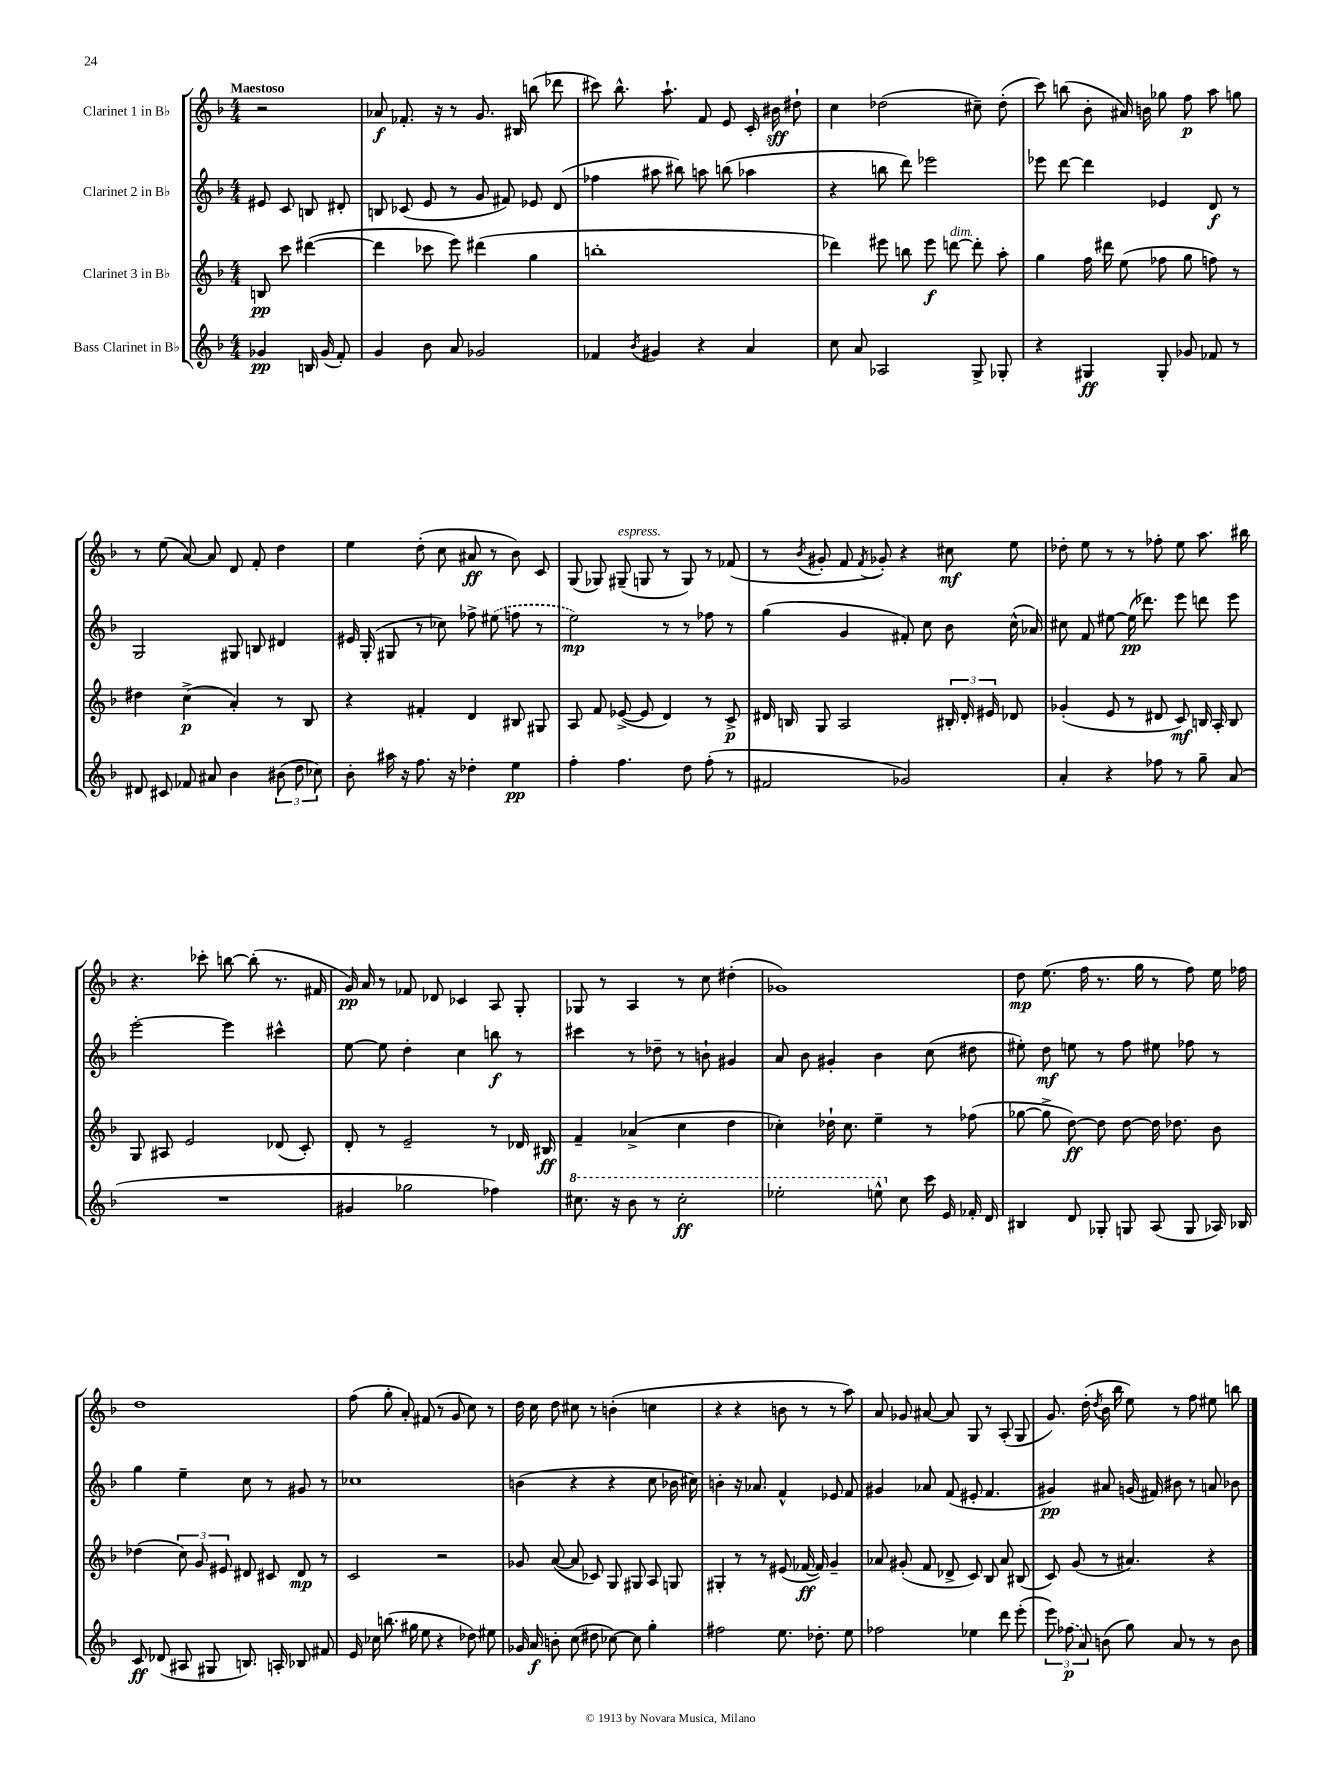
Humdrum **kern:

**kern	**kern	**kern	**kern
*staff4	*staff3	*staff2	*staff1
*clefG2	*clefG2	*clefG2	*clefG2
*k[b-]	*k[b-]	*k[b-]	*k[b-]
*M4/4	*M4/4	*M4/4	*M4/4
4g-/	8B/	8e#/	2r
.	8ccc\	8c/	.
16B/	([4ddd#\	8B/	.
(16g-/	.	.	.
8f'/)	.	8d#'/	.
=	=	=	=
4g/	4ddd#\]	8B/	8a-/
.	.	(8c-/	8.f-'/
8b-\	8ccc-\	8e/	.
.	.	.	16r
8a/	8eee\)	8r	8r
2g-/	(4ddd#\	8g/	8.g/
.	.	8f#/)	.
.	.	.	16B#/
.	4gg\	8e-/	(8bb\
.	.	(8d/	8ddd-\
=	=	=	=
4f-/	1bb'	4ff-\	8ccc#\)
.	.	.	8.bb-^^\
8qb-/	.	.	.
4g#/	.	8aa#\	.
.	.	.	8.aa`\
.	.	8bb#\)	.
4r	.	8aa\	8f/
.	.	(8bb\	8e/
4a/	.	4aa-\	16c'/
.	.	.	16b#\
.	.	.	8dd#`\
=	=	=	=
8cc\	4ddd-\)	4r	4cc\
8a/	.	.	.
2A-/	8eee#\	8bb\	(2dd-\
.	8bb\	8ddd\)	.
.	8eee#\	2eee-\	.
.	[8ddd\	.	.
8G^/	8ddd'\]	.	8cc#~\)
8G-'/	8aa'\	.	(8dd-'\
=	=	=	=
4r	4gg\	8eee-\	8ccc\)
.	.	[8ddd\	(8bb\
4G#/	16ff\	4ddd\]	8b-'\
.	16ddd#\	.	.
.	(8ee\	.	16a#/)
.	.	.	16b\
8G#'/	8ff-\	4e-/	8gg-\
8g-/	8gg\	.	8ff\
8f-/	8ff\)	8d/	8aa\
8r	8r	8r	8gg\
=	=	=	=
8d#/	4dd#\	2G/	8r
8c#/	.	.	(8ee\
8f-/	(4cc^\	.	[8a/)
8a#/	.	.	8a/]
4b-\	4a'/)	8G#/	8d/
.	.	8B/	8f'/
(12b#\	8r	4d#/	4dd\
12dd\	.	.	.
.	8B-/	.	.
12cc-\)	.	.	.
=	=	=	=
8b-'\	4r	16e#/	4ee\
.	.	(16G'/	.
16aa#\	.	8G#/	.
16r	.	.	.
8.ff\	4f#'/	8r	(8dd'\
.	.	8cc-\)	8cc\
16r	.	.	.
4dd-'\	4d/	8ff-^\	8a#/
.	.	(8ee#\	8r
4ee\	8B#/	8ff\	8b-\)
.	8G#/	8r	8c/
=	=	=	=
4ff'\	8A/	2ee\)	(8G/
.	8f/	.	8G-/)
4.ff\	([8e-^/	.	(8G#~/
.	8e-/]	.	8G/
.	4d/)	8r	8r
8dd\	.	8r	8G/)
(8ff'\	8r	8ff-\	8r
8r	8c^/	8r	(8f-/
=	=	=	=
2f#/	16d#/	(4gg\	8r
.	16B/	.	.
.	.	.	8qb-/
.	8G/	.	8g#'/
.	2A/	4g/	8f/
.	.	.	8qf/
.	.	.	8g-'/)
2g-/)	.	8f#'/)	4r
.	.	8cc\	.
.	24B#'/	8b-\	8cc#\
.	24d#'/	.	.
.	24e#/	.	.
.	8d-/	(16cc^^\	8ee\
.	.	16a-/)	.
=	=	=	=
4a'/	(4g-'/	8cc#\	8dd-'\
.	.	8f/	8ee\
4r	8e/	[8ee#\	8r
.	8r	(16ee#\]	8r
.	.	8.ddd-\)	.
8ff-\	8d#/	.	8ff-'\
8r	8c/)	8eee\	8ee\
8gg~\	16B/	8ddd\	8.aa\
.	16A'/	.	.
(8a/	8B/	8eee\	.
.	.	.	16bb#\
=	=	=	=
1r	8G/	[2eee'\	4.r
.	8A#/	.	.
.	2e/	.	.
.	.	.	8ccc-'\
.	.	4eee\]	[8bb\
.	.	.	(8bb'\]
.	(8d-/	4ccc#^^\	8.r
.	8c'/)	.	.
.	.	.	16f#/
=	=	=	=
4g#/	8d'/	[8ee\	16g/)
.	.	.	16a/
.	8r	8ee\]	8r
2gg-\	2e~/	4dd'\	8f-/
.	.	.	8d-/
.	.	4cc\	4c-/
4ff-\)	8r	8bb\	8A/
.	16d-/	8r	8G'/
.	16B#/	.	.
=	=	=	=
8.ccc#\	4f~/	4ccc#\	8G-/
.	.	.	8r
16r	.	.	.
8bb-\	(4a-^/	8r	4A/
8r	.	8dd-~\	.
2ccc#'\	4cc\	8r	8r
.	.	8b`\	8cc\
.	4dd\	4g#/	(4dd#'\
=	=	=	=
2eee-'\	4cc-'\)	8a/	1g-)
.	.	8b-\	.
.	16dd-`\	4g#'/	.
.	8.cc-\	.	.
8eee^^\	4ee~\	4b-\	.
8cc\	.	.	.
16ccc\	8r	(8cc\	.
16e/	.	.	.
16f-'/	(8ff-\	8dd#\	.
16d/	.	.	.
=	=	=	=
4B#/	[8gg-\	8ee#'\)	8dd\
.	8gg-^\]	8dd\	(8.ee\
8d/	[8dd\)	8ee\	.
.	.	.	16ff\
8G-'/	8dd\]	8r	8.r
8G/	[8dd\	8ff\	.
.	.	.	16gg\
(8A/	16dd\]	8ee#\	8r
.	8.dd-\	.	.
8G/	.	8ff-\	8ff\)
16A-/)	8b-\	8r	16ee\
16B-/	.	.	16ff-\
=	=	=	=
8c/	(4dd-\	4gg\	1dd
(8d-/	.	.	.
8A#/	12cc\)	4ee~\	.
.	12g/	.	.
8G#/	.	.	.
.	12e#/	.	.
8.B/)	8d#/	8cc\	.
.	8c#/	8r	.
16A'/	.	.	.
8B-/	8d#/	8g#/	.
8f#/	8r	8r	.
=	=	=	=
16e/	2c/	1cc-	(8ff\
16cc-\	.	.	.
(8.bb\	.	.	8gg'\
.	.	.	8a'/)
16gg#\	.	.	.
8ee\	.	.	(8f#/
4r	2r	.	8r
.	.	.	8g/
8dd-\)	.	.	8cc\)
8ee#\	.	.	8r
=	=	=	=
16g-/	8g-/	(4b\	16dd\
16a/	.	.	16cc\
8b'\	([8a/	.	8dd\
(8cc\	8a/]	4r	8cc#\
8dd#\	8c-/)	.	8r
[8cc-\)	8G/	4r	(4b'\
8cc-\]	8G#/	.	.
4gg'\	8A/	8cc\	4cc\
.	8G/	16b-\	.
.	.	16cc#\)	.
=	=	=	=
2ff#\	4G#'/	4b'\	4r
.	8r	16r	4r
.	.	8.a-/	.
.	8r	.	.
8.ee\	(8e#/	4f^^/	8b\
.	[16f-/	.	8r
8.dd-'\	16f-/])	.	.
.	4g~/	8e-/	8r
8ee\	.	8f/	8aa\)
=	=	=	=
2ff-\	8a-/	4g#/	8a/
.	(8g#'/	.	8g-/
.	8f/	8a-/	[8a#/
.	8d-^/	(8f/	8a#/]
4ee-\	8c/)	8e#'/	8G/
.	8B-/	4.f/	8r
8ddd\	8a-/	.	(8A'/
(8eee'\	(8B#/	.	8G/
=	=	=	=
12eee\)	8c/)	4g#/)	8.g/)
(12ff-\	.	.	.
.	(8g/	.	.
12a/)	.	.	.
.	.	.	(16dd'\
.	.	.	8qdd/
(8b\	8r	8a#/	16b-\
.	.	.	16bb-\
8gg\)	4.a#/)	(16g/	8ee\)
.	.	16f#/)	.
8a/	.	8b#\	8r
8r	.	8r	8ff\
8r	4r	8a/	8ee#\
8b\	.	8b-\	8bb\
==	==	==	==
*-	*-	*-	*-
